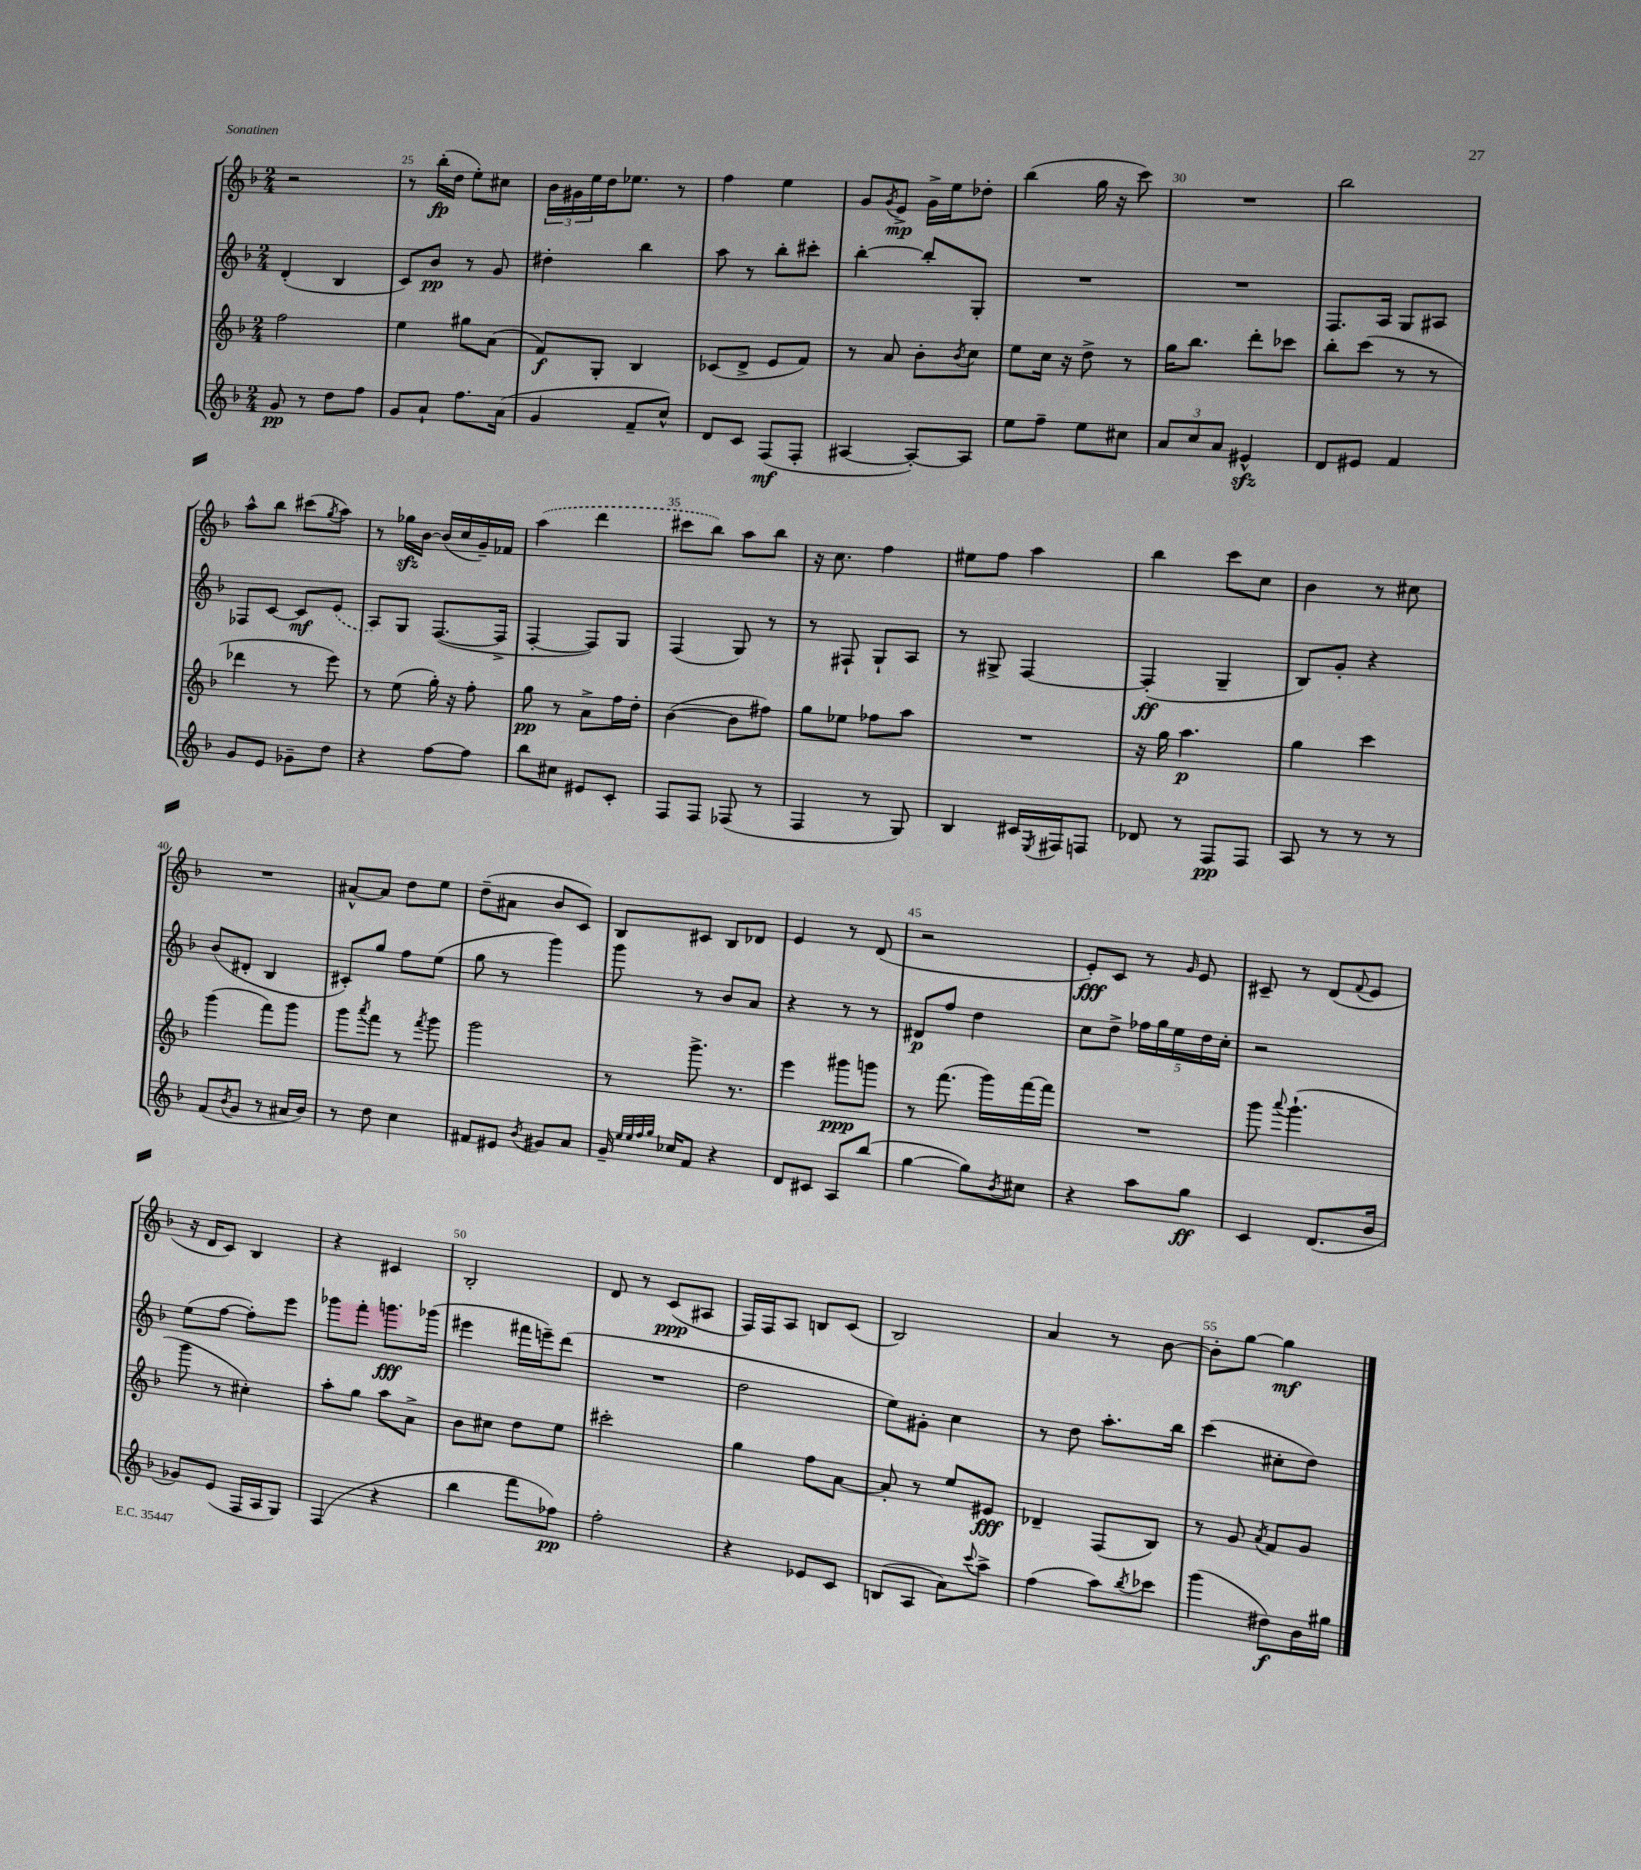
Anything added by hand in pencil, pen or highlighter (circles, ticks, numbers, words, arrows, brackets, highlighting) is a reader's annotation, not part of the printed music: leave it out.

**kern	**kern	**kern	**kern
*staff4	*staff3	*staff2	*staff1
*clefG2	*clefG2	*clefG2	*clefG2
*k[b-]	*k[b-]	*k[b-]	*k[b-]
*M2/4	*M2/4	*M2/4	*M2/4
8g	2ff	(4d'	2r
8r	.	.	.
8dd	.	4B-	.
8ff	.	.	.
=	=	=	=
8g	4ee	8c)	8r
8a`	.	8b-	(16bb-'
.	.	.	16dd
8.ff	8gg#	8r	8ee')
.	(8a	8g	8cc#
(16a	.	.	.
=	=	=	=
4g	8f)	4dd#'	24b-
.	.	.	24g#
.	.	.	24ee
.	8G'	.	16dd
.	.	.	8.ee-
8f~	4B-	4bb-	.
8cc^^)	.	.	8r
=	=	=	=
8d	(8c-	8aa	4ff
8c	8d^	8r	.
(8F	8e	8bb-'	4ee
8F'	8f)	8ccc#'	.
=	=	=	=
[4A#	8r	[4bb-'	8g
.	.	.	8qg
.	8a	.	8e^
8A#'_)	8b-'	8bb-']	16g^
.	.	.	16ee
.	8qb-	.	.
8A#]	8cc	8G'	8dd-'
=	=	=	=
8ee	8ee	2r	(4bb-
8ff~	16cc	.	.
.	16r	.	.
8ee	8dd^	.	16gg
.	.	.	16r
8cc#	8r	.	8ccc)
=	=	=	=
12a	16gg	2r	2r
.	8.bb-	.	.
12cc	.	.	.
12a	.	.	.
4e#^^	8ddd'	.	.
.	8ccc-	.	.
=	=	=	=
8d	8bb-'	8.F	2bb-
8e#	(8ccc	.	.
.	.	16A	.
4f	8r	8G	.
.	8r	8A#	.
=	=	=	=
8g	4ddd-	8F-	8aa^^
8e	.	[8c	8bb-
8g-~	8r	8c]	(8ccc#
.	.	.	8qgg
8dd	8eee)	(8e	8aa)
=	=	=	=
4r	8r	8A)	8r
.	(8ee	8G	16gg-
.	.	.	[16b-
[8ff	16gg')	([8.F	(16b-]
.	16r	.	16cc
8ff]	8ff'	.	16g~)
.	.	16F^]	16f-
=	=	=	=
8bb-	8gg	[4F'	(4aa
8cc#	8r	.	.
8e#	8a^	8F])	4ddd
8c'	16ff	8G	.
.	16dd'	.	.
=	=	=	=
8F	([4b-	(4F	8ccc#
8F	.	.	8bb-)
(8F-	8b-]	8G)	8aa
8r	8ff#)	8r	8bb-
=	=	=	=
4F	8gg	8r	16r
.	.	.	8.cc
.	8ee-	8F#`	.
8r	8ff-	8G`	4ff
8G)	8aa	8A	.
=	=	=	=
4B-	2r	8r	8ee#
.	.	8G#^	8ff
16c#	.	[4F	4aa
8qE	.	.	.
16F#	.	.	.
8F	.	.	.
=	=	=	=
8d-	16r	(4F']	4bb-
.	16gg	.	.
8r	4.aa	.	.
8F	.	4G~	8ccc
8F	.	.	8cc
=	=	=	=
8A	4gg	8B-)	4b-
8r	.	8g'	.
8r	4ccc	4r	8r
8r	.	.	8cc#
=	=	=	=
(8f	(4ggg	(8b-	2r
8qb-	.	.	.
8g	.	8d#'	.
8r	8fff)	4B-	.
16a#	8ggg	.	.
16b-)	.	.	.
=	=	=	=
8r	8ggg	8c#')	[8a#^^
.	8qaaa	.	.
8dd	8fff	8gg	8a#]
4cc	8r	8ff	8dd
.	8qfff	.	.
.	8ggg	(8ee	8ee
=	=	=	=
8f#	2ggg	8gg	(8dd~
8e#	.	8r	8a#
8qb-	.	.	.
8g#	.	4ggg)	8b-
8a	.	.	8c)
=	=	=	=
16g~	8r	8ggg	8B-
32qqee	.	.	.
32qqee	.	.	.
32qqff	.	.	.
32qqgg	.	.	.
16cc-	.	.	.
8f	8.ggg^	8r	8c#
4r	.	8b-	8B-
.	8.r	.	.
.	.	8a	8d-
=	=	=	=
8d	4eee	4r	4e
8c#	.	.	.
8A	8ggg#	8r	8r
(8bb-	8ggg	8r	(8d
=	=	=	=
[4gg	8r	8d#	2r
.	(8.fff	8ff	.
8gg])	.	4dd	.
.	16ggg)	.	.
8qb-	.	.	.
8cc#	[16fff	.	.
.	16fff]	.	.
=	=	=	=
4r	2r	8cc	8e')
.	.	8dd^	8c
8aa	.	20ff-	8r
.	.	20gg	.
.	.	20ee	.
.	.	.	16qqg
8gg	.	.	8e
.	.	20dd	.
.	.	20cc'	.
=	=	=	=
4c	8ggg	2r	8c#~
.	8qqaaa	.	.
.	(4.ggg`	.	8r
(8.d	.	.	(8d
.	.	.	8qqf
.	.	.	8e
16b-	.	.	.
=	=	=	=
8g-)	8ggg	(8ee	16r
.	.	.	16d
(8e	8r	[8ff	8c)
16F	4cc#')	8ff'])	4B-
16A	.	.	.
8G)	.	8eee	.
=	=	=	=
(4F	8aa'	8ggg-	4r
.	8gg	8fff'	.
4r	8aa	8.ggg	4c#
.	8a^	.	.
.	.	(16ggg-	.
=	=	=	=
4bb-	8b-	4eee#	2B-'
.	8cc#	.	.
8fff	8dd	16fff#	.
.	.	16eee~)	.
8ff-)	8ee	(8ddd	.
=	=	=	=
2ff'	2ccc#'	2r	8d
.	.	.	8r
.	.	.	(8c
.	.	.	8A#
=	=	=	=
4r	4gg	2dd	16F)
.	.	.	16F
.	.	.	8A
8e-	8ff	.	8B
8c	[8a	.	(8c
=	=	=	=
(8B	8a']	8ee)	2B-)
8A	8r	8g#'	.
8a)	8ee	4cc	.
8qqccc	.	.	.
8aa^	8e#	.	.
=	=	=	=
(4ff	4d-~	8r	4a
.	.	8dd	.
8aa)	(8F	8.aa'	8r
8qbb-	.	.	.
8ccc-	8B-)	.	[8b-
.	.	16bb-	.
=	=	=	=
(4ggg	8r	(4ccc	8b-']
.	8g	.	[8gg
.	8qa	.	.
8dd#)	8f	8cc#'	4gg]
16b-	8g	8dd)	.
16gg#	.	.	.
==	==	==	==
*-	*-	*-	*-
